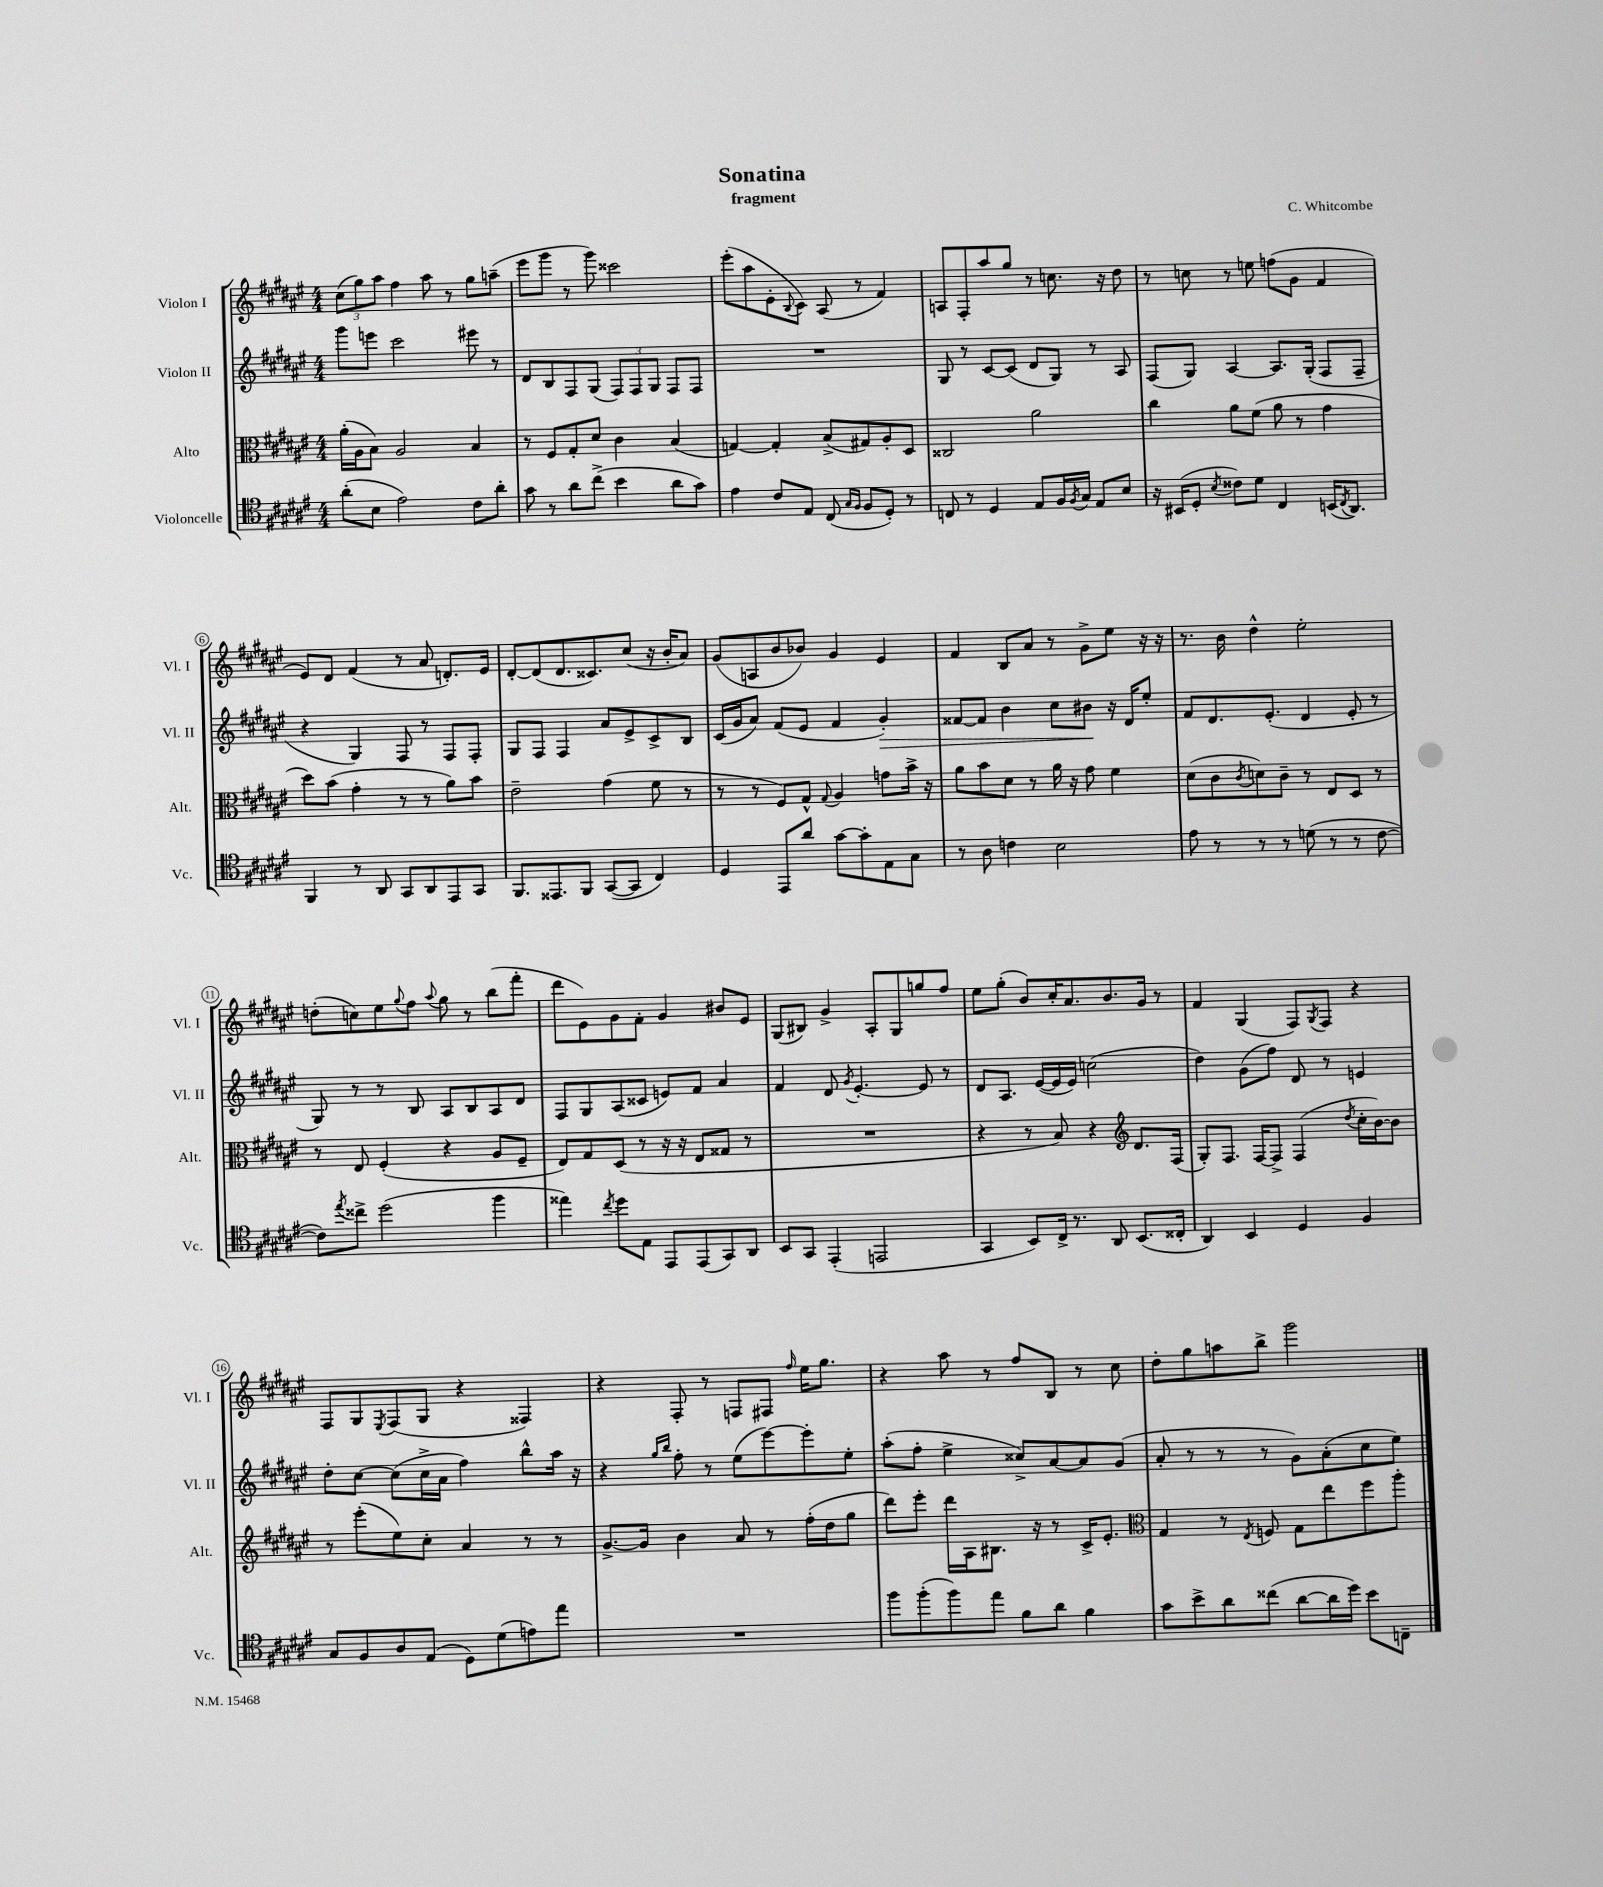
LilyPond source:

\header { title = "Sonatina" composer = "C. Whitcombe" subtitle = "fragment" }
<<
\new StaffGroup <<
\new Staff = "s0" \with { instrumentName = "Violon I" shortInstrumentName = "Vl. I" } {
    \clef treble \key fis \major \numericTimeSignature \time 4/4
    \tuplet 3/2 { cis''8( gis''8) ais''8 } fis''4 ais''8 r8 gis''8 a''8--( |
    eis'''8 gis'''8 r8 gis'''8) cisis'''2 |
    eis'''8-.( ais''8 eis'8-. \appoggiatura { b8 } cis'8) ais8( r8 fis'4) |
    a8 fis8-. ais''8 gis''8 r8 c''8. r16 dis''8 |
    r8 c''8 r8 e''8 f''8( gis'8 fis'4 |
    eis'8) dis'8 fis'4( r8 ais'8 d'8.-.) eis'16 |
    dis'8~-. dis'8( dis'8. cisis'8.) cis''8( r16 b'16-. ais'8) |
    gis'8( a8 b'8 bes'8) gis'4 eis'4 |
    fis'4 b8 ais'8 r8 gis'8-> eis''8 r16 r16 |
    r8. b'16 dis''4-^ eis''2-. |
    d''8-.( c''8) eis''8 \appoggiatura { gis''8 } fis''8 \appoggiatura { ais''8 } gis''8 r8 b''8( fis'''8-. |
    dis'''8 eis'8) gis'8 fis'8-. gis'4 bis'8 eis'8 |
    gis8( bis8) gis'4-> ais8-. gis8 g''8 fis''8 |
    eis''8 gis''8-.( b'8) cis''16-. ais'8. b'8. gis'16 r8 |
    fis'4 gis4( fis8) \acciaccatura { gis8 } fis8 r4 |
    fis8 gis8 \acciaccatura { eis8 } fis8( gis8 r4 fisis4) |
    r4 fis8-. r8 f8 fis8 \grace { fis''16 } eis''16 gis''8. |
    r4 ais''8 r8 fis''8 b8 r8 cis''8 |
    dis''8-. gis''8 a''8 b''8-> gis'''2 \bar "|." |
}
\new Staff = "s1" \with { instrumentName = "Violon II" shortInstrumentName = "Vl. II" } {
    \clef treble \key fis \major \numericTimeSignature \time 4/4
    gis'''8 e'''8 cis'''2 eis'''8 r8 |
    dis'8 b8 fis8 gis8( \tuplet 3/2 { fis8) fis8 gis8 } fis8 fis8 |
    R1 |
    gis8 r8 cis'8~ cis'8( dis'8 gis8) r8 ais8 |
    fis8( gis8) ais4~ ais8. gis16-.( fis8 fis8-- |
    r4 gis4) fis8 r8 fis8 fis8-. |
    gis8 fis8 fis4 ais'8 eis'8-> cis'8-> b8 |
    cis'16( gis'16 ais'8) fis'8( eis'8 fis'4 gis'4-.\>) |
    fisis'8~ fisis'8 b'4 cis''8 bis'8\! r16 dis'16 eis''8-. |
    fis'8 dis'8. eis'8.-.( dis'4 eis'8-. r8 |
    gis8) r8 r8 b8 ais8 b8 ais8 dis'8 |
    fis8 gis8 ais8( cisis'8 e'8) fis'8 ais'4 |
    fis'4 dis'8 \acciaccatura { gis'8 } eis'4.~-. eis'8 r8 |
    dis'8 ais8. eis'16~( eis'16 eis'16) c''2( |
    dis''4) gis'8( fis''8) dis'8 r8 e'4 |
    dis''8-. cis''8~ cis''8( cis''16-> ais'16 fis''4) b''8-^ ais''16 r16 |
    r4 \grace { gis''16 b''16 } fis''8-. r8 eis''8( eis'''8~) eis'''8-. eis''8-. |
    ais''8-.( fis''8-. eis''4-> cisis''8->) ais'8~ ais'8 gis'8( |
    ais'8-. r8 r8 r8 gis'8) ais'8-.( cis''8 eis''8) \bar "|." |
}
\new Staff = "s2" \with { instrumentName = "Alto" shortInstrumentName = "Alt." } {
    \clef alto \key fis \major \numericTimeSignature \time 4/4
    ais'16-.( ais16 b8) ais2 b4 |
    r8 fis8 gis8-. dis'8 cis'4 b4( |
    g4~) g4-. b8->( gis8) ais8-. dis8 |
    cisis2 ais'2 |
    cis''4 ais'8 fis'8( ais'8 r8 gis'4 |
    dis''8) b'8( gis'4-. r8 r8 ais'8) b'8 |
    eis'2-- gis'4( fis'8 r8 |
    r8 r8 fis8) gis8-^ \appoggiatura { gis8 } ais4 g'8 b'16-> r16 |
    ais'8 b'8 dis'8 r8 ais'16 r16 gis'8 fis'4 |
    dis'8( cis'8 \acciaccatura { cis'8 } d'8) cis'8-- r8 eis8 dis8 r8 |
    r8 eis8 fis4-.( r4 ais8 fis8-- |
    eis8) gis8 dis8( r8 r16 r16 eis8 gisis8 r8 |
    R1 |
    r4 r8 b8) r4 \clef treble dis'8. fis16( |
    gis8-.) fis8. fis16~ fis8-> fis4( \acciaccatura { dis''8 } cis''16-. b'16~) b'8 |
    r8 eis'''8-.( eis''8) cis''8-. ais'4 r8 r8 |
    gis'8.~-> gis'16 b'4 ais'8 r8 fis''16-.( dis''16 gis''8 |
    dis'''8) eis'''8-. dis'''16 ais16 bis8. r16 r8 cis'16-> eis'8.-. |
    \clef alto gis4 r8 \acciaccatura { eis8 } f8 gis8 eis''8 fis''8 ais''8-. \bar "|." |
}
\new Staff = "s3" \with { instrumentName = "Violoncelle" shortInstrumentName = "Vc." } {
    \clef tenor \key fis \major \numericTimeSignature \time 4/4
    ais'8-.( b8 eis'2) cis'8 ais'8-. |
    gis'8 r8 ais'8 cis''8->( b'4 ais'8 gis'8) |
    eis'4 cis'8 eis8 cis8( \grace { gis16 fis16 } fis8 dis8-.) r8 |
    c8 r8 dis4 eis8 fis16 \acciaccatura { fis8 } gis16 eis8 b8 |
    r16 bis,16( dis8-. \acciaccatura { b8 } cisis'8) dis'8 cis4 b,16( \acciaccatura { cis8 } ais,8.) |
    fis,4 r8 ais,8 gis,8 ais,8 eis,8 gis,8 |
    fis,8. eisis,8. fis,8 gis,8~( gis,8 cis4) |
    dis4 eis,8 ais'8 gis'8~ gis'8-. eis8 gis8 |
    r8 ais8 c'4 b2 |
    eis'8 r8 r8 r8 d'8( r8 r8 cis'8~ |
    cis'8) \acciaccatura { eis''8 } cisis''8-> dis''2( fis''4 |
    eisis''4) \acciaccatura { cis''8 } dis''8 eis8 eis,8 eis,8( gis,8) ais,8 |
    b,8 gis,8 eis,4-.( e,2 |
    gis,4 b,8) cis16-> r8. ais,8 b,8.( cisis16-. |
    ais,4) b,4 dis4 fis4 |
    gis8 fis8 ais8 eis8( dis8) dis'8( e'8) eis''8 |
    R1 |
    fis''8 fis''8-.( fis''8) eis''8 fis'8 ais'8 fis'4 |
    gis'8 b'8-> ais'8 cisis''8( ais'8~ ais'16 dis''16) b'8 c8-- \bar "|." |
}
>>
>>
\layout { \context { \Score \override BarNumber.stencil = #(make-stencil-circler 0.1 0.3 ly:text-interface::print) } }
